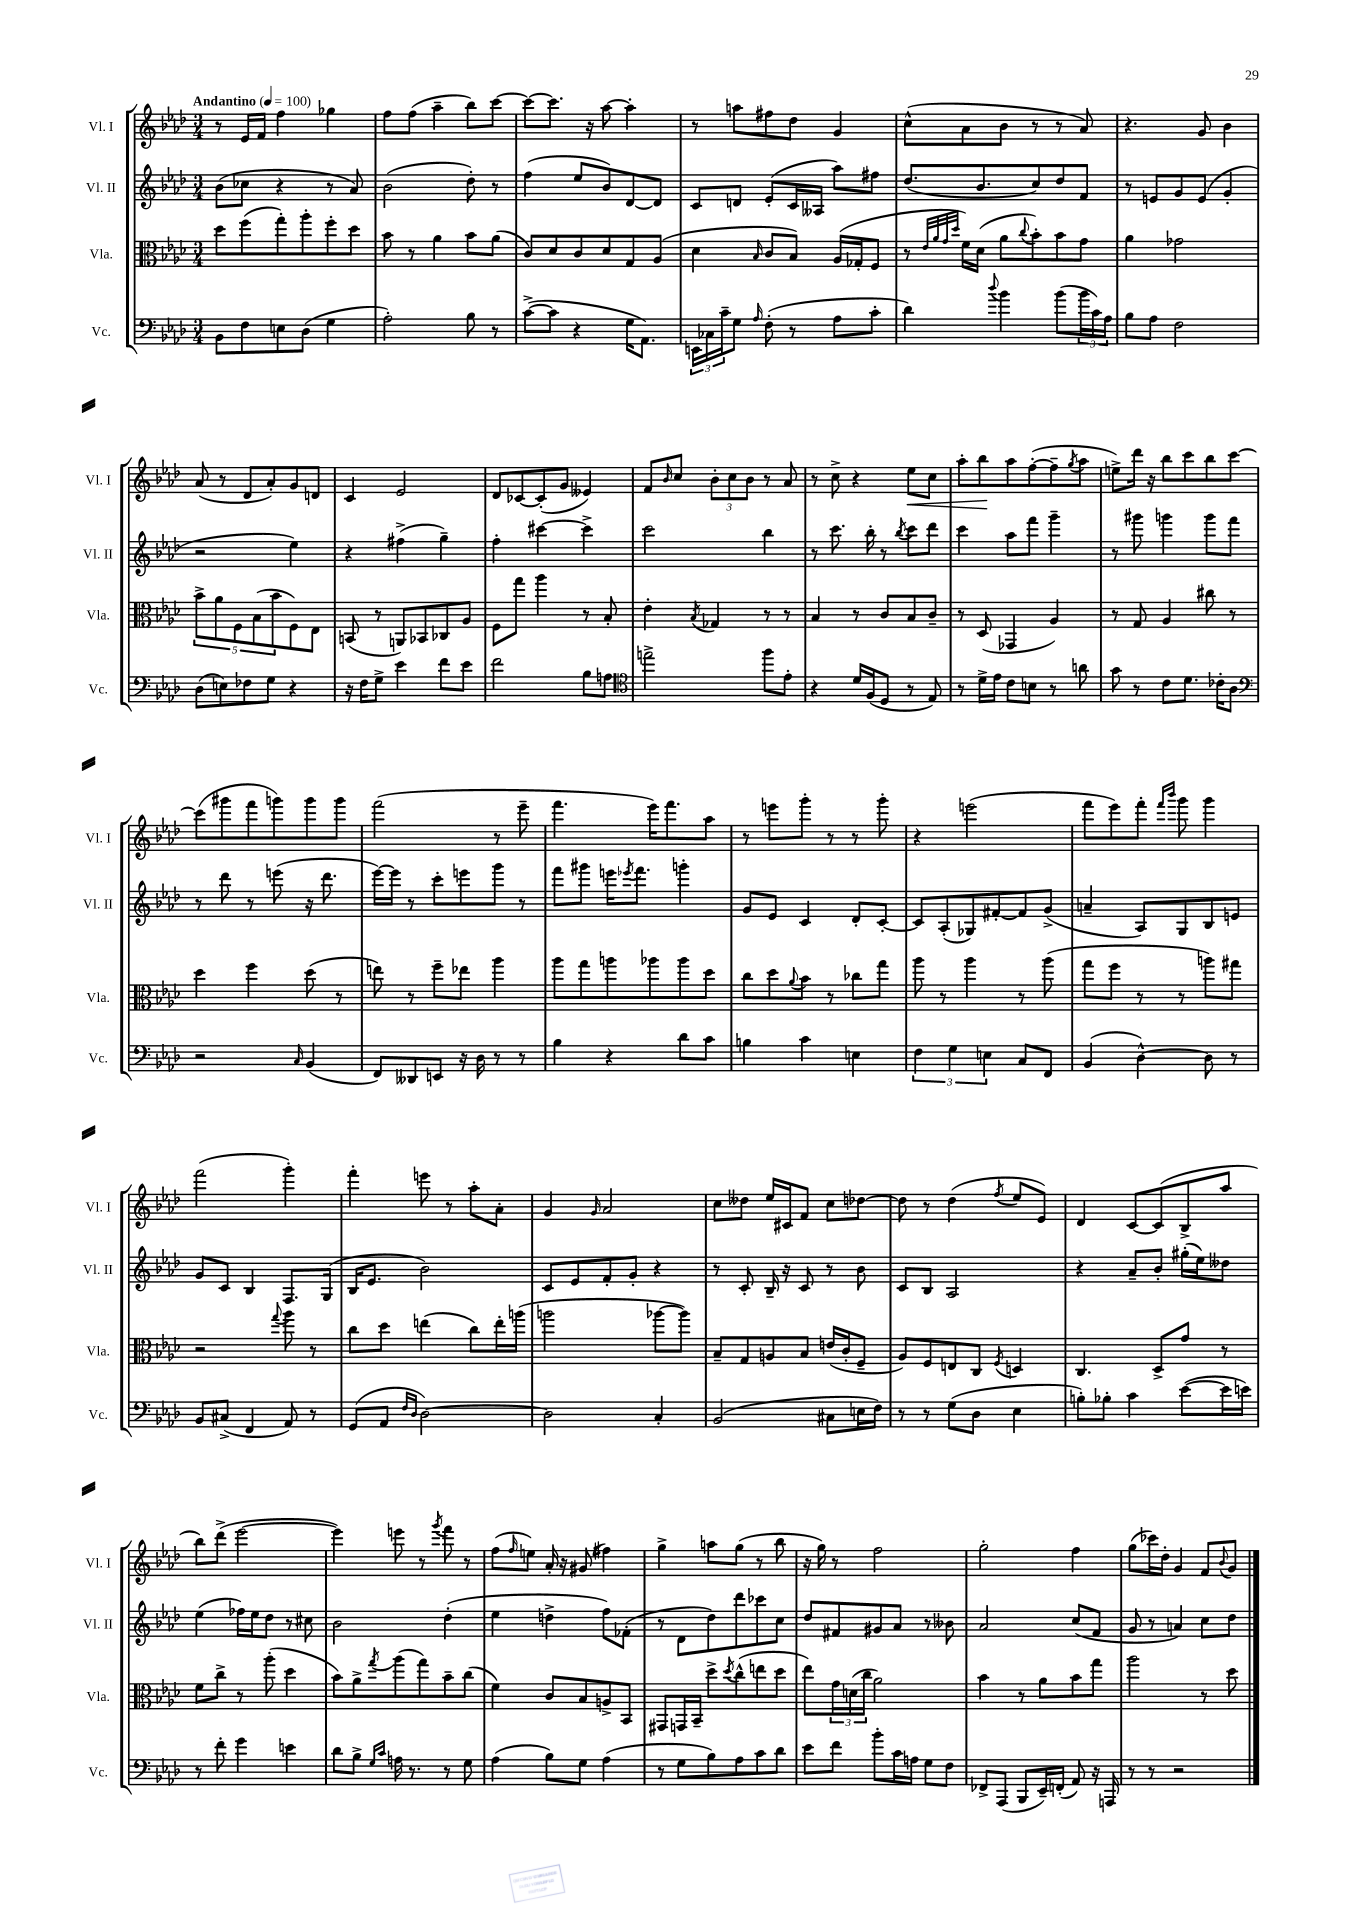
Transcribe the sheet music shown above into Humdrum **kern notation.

**kern	**kern	**kern	**kern
*staff4	*staff3	*staff2	*staff1
*clefF4	*clefC3	*clefG2	*clefG2
*k[b-e-a-d-]	*k[b-e-a-d-]	*k[b-e-a-d-]	*k[b-e-a-d-]
*M3/4	*M3/4	*M3/4	*M3/4
*MM100	*MM100	*MM100	*MM100
8BB-\L	8dd-\L	(8b-\L	8r
8F\	(8ff\	8cc-\J	16e-/LL
.	.	.	16f/JJ
8E\	8gg'\)	4r	4ff\
(8D-\J	8aa-'\	.	.
4G\	8ff'\	8r	4gg-\
.	8dd-\J	8a-/)	.
=	=	=	=
2A-'\)	8b-\	(2b-\	8ff\L
.	8r	.	(8ff\J
.	4a-\	.	4aa-~\
8B-\	8b-\L	8dd-'\)	8bb-\L)
8r	(8a-\J	8r	[8ccc\J
=	=	=	=
([8c^\L	8c/L)	(4ff\	8ccc\_L
8c\]J	8d-/	.	8.ccc\]J
4r	8c/	8ee-/L	.
.	.	.	16r
.	8d-/	8b-/)	[8aa-\
16G\LK	8G/	[8d-/	4aa-'\]
8.AA-\J)	.	.	.
.	(8A-/J	8d-/]J	.
=	=	=	=
24EE\LL	4d-\	8c/L	8r
24C-\	.	.	.
24c~\J	.	.	.
8G\J	.	8d/J	8aa\L
16qqA-/	16qqB-/	.	.
(8F'\	8c/L	(8e-'/L	8ff#\
8r	8B-/J)	16c/L	8dd-\J
.	.	16A--/JJ	.
8A-\L	(16A-/LL	8aa-\L)	4g/
.	16G-'/J	.	.
8c'\J	8F/J	8ff#\J	.
=	=	=	=
4d-\)	8r	(8.dd-/L	(8cc^^\L
.	32qqe-/LLL	.	.
.	32qqa-/	.	.
.	32qqg/	.	.
.	32qqdd-/JJJ	.	.
.	16f\LL)	.	8a-\
.	(16d-\JJ	8.b-/	.
8qqdd-/	.	.	.
4b-\	8a-\L	.	8b-\J
.	8qqcc/	.	.
.	8b-'\)	8cc/)	8r
(8b-\L	8b-\	8dd-/	8r
24b-\L	8g\J	8f/J	8a-/)
24c\)	.	.	.
24A-\JJ	.	.	.
=	=	=	=
8B-\L	4a-\	8r	4.r
8A-\J	.	8e/L	.
2F\	2g-\	8g/	.
.	.	(8e/J	8g/
.	.	4g'/	4b-\
=	=	=	=
(8D-\L	10b-^\L	2r	(8a-/
.	10a-\	.	.
8E\)	.	.	8r
.	10F\	.	.
8F-\	.	.	8d-/L
.	(10B-\	.	.
8G\J	.	.	8a-'/)
.	10b-\	.	.
4r	8F\)	4ee-\)	8g/
.	8E-\J	.	8d/J
=	=	=	=
16r	(8BB/	4r	4c/
16F\LK	.	.	.
8G^\J	8r	.	.
4e-\	8AA/L)	(4ff#^\	2e-/
.	8BB-/	.	.
8f\L	8C-/	4gg~\)	.
8e-\J	8A-/J	.	.
=	=	=	=
2f\	8F\L	4ff'\	8d-/L
.	8gg\J	.	[8c-/
.	4aa-\	[4ccc#\	(8c-'/]
.	.	.	8g/J
8B-\L	8r	4ccc#^\]	4e--/)
8A\J	8B-'/	.	.
=	=	=	=
*clefC4	*	*	*
2ee^\	4e-'\	2ccc\	8f/L
.	.	.	16qqb-/
.	.	.	8cc/J
.	8qB-/	.	.
.	4G-/	.	12b-'\L
.	.	.	12cc\
.	.	.	12b-\J
8ff\L	8r	4bb-\	8r
8e-'\J	8r	.	8a-/
=	=	=	=
4r	4B-/	8r	8r
.	.	8.ccc\	8cc^\
16d-/LL	8r	.	4r
(16F/J	.	16bb-'\	.
8D-/J	8c/L	8r	.
.	.	8qbb-/	.
8r	8B-/	8ccc\L	8ee-\L
8E-/)	8c~/J	8ddd-\J	8cc\J
=	=	=	=
8r	8r	4ccc\	8aa-'\L
16d-^\LL	(8D-/	.	8bb-\
16e-\JJ	.	.	.
8c\L	4GG-/	8aa-\L	8aa-\
8B\J	.	8fff\J	([8ff'\
8r	4A-/)	4ggg~\	8ff~\]
.	.	.	8qgg/
8a\	.	.	8aa-\J
=	=	=	=
8g\	8r	8r	8ee^\L)
8r	8G/	8ggg#\	16ddd-\Jk
.	.	.	16r
8c\L	4A-/	4ggg\	8bb-\L
8.d-\J	.	.	8ccc\
.	8cc#\	8ggg\L	8bb-\
16c-'\LK	.	.	.
8A-\J	8r	8fff\J	[8ccc\J
=	=	=	=
*clefF4	*	*	*
2r	4dd-\	8r	(8ccc\]L
.	.	8ddd-\	8ggg#\
.	4ff\	8r	8fff\
.	.	(8eee\	8ggg\)
16qqC/	.	.	.
(4BB-/	(8dd-\	16r	8ggg\
.	.	8.ddd-\	.
.	8r	.	8ggg\J
=	=	=	=
8FF/L)	8ee\)	[16eee-\LL)	(2fff\
.	.	16eee-\]JJ	.
8DD--/	8r	8r	.
8EE/J	8ff~\L	8ccc'\L	.
16r	8ee-\J	8eee\	.
16D-\	.	.	.
8r	4aa-\	8ggg\J	8r
8r	.	8r	8eee-~\
=	=	=	=
4B-\	8aa-\L	8fff\L	4.fff\
.	8gg\	8ggg#\J	.
4r	8aa\	16eee\LK	.
.	.	8qeee-/	.
.	.	8.fff\J	.
.	8aa-\	.	16eee-\LK)
.	.	.	8.fff\
8d-\L	8aa-\	4ggg'\	.
8c\J	8dd-\J	.	8aa-\J
=	=	=	=
4B\	8cc\L	8g/L	8r
.	8dd-\	8e-/J	8eee\L
.	8qqa-/	.	.
4c\	8b-\J	4c/	8ggg'\J
.	8r	.	8r
4E\	8cc-\L	8d-'/L	8r
.	8gg\J	[8c'/J	8ggg'\
=	=	=	=
6F\	8aa-\	8c/]L	4r
.	8r	(8A-'/	.
6G\	.	.	.
.	4aa-\	8G-/)	(2eee\
6E\	.	.	.
.	.	[8f#'/	.
8C/L	8r	8f#/]	.
8FF/J	(8aa-\	(8g^/J	.
=	=	=	=
(4BB-/	8gg\L	4a~/	8fff\L
.	8ff\J	.	8eee-\)
[4D-^^\)	8r	8A-/L)	8fff'\J
.	.	.	16qqfff/LL
.	.	.	16qqbbb-/JJ
.	8r	8G/	8ggg\
8D-\]	8aa\L)	8B-/	4ggg\
8r	8gg#\J	8e/J	.
=	=	=	=
8BB-/L	2r	8g/L	(2fff\
(8C#^/J	.	8c/J	.
4FF/	.	4B-/	.
.	8qqgg/	.	.
8AA-/)	8aa-\	8.F/L	4ggg'\)
8r	8r	.	.
.	.	(16G/Jk	.
=	=	=	=
(8GG/L	8cc\L	16B-/LK	4fff'\
.	.	8.e-/J	.
8AA-/J	8dd-\J	.	.
16qqF/LL	.	.	.
16qqD-/JJ	.	.	.
[2D-\)	(4ee\	2b-\)	8eee\
.	.	.	8r
.	8cc\L)	.	8aa-'\L
.	16ee'\L	.	8a-'\J
.	(16aa\JJ	.	.
=	=	=	=
2D-\]	2aa\	8c/L	4g/
.	.	8e-/	.
.	.	.	16qqg/
.	.	8f'/	2a-/
.	.	8g'/J	.
4C'/	[8aa-\L	4r	.
.	8aa-\]J)	.	.
=	=	=	=
(2BB-/	8B-~/L	8r	8cc\L
.	8G/	8c'/	8dd--\J
.	8A/	16B-~/	16ee-/LL
.	.	16r	16c#/J
.	8B-/J	8c/	8f/J
8C#\L	(16e/LL	8r	8cc\L
.	16c'/J	.	.
16E\L	8F~/J	8b-\	[8dd-\J
16F\JJ)	.	.	.
=	=	=	=
8r	8A-/L)	8c/L	8dd-\]
8r	8F/	8B-/J	8r
(8G\L	8E/	2A-/	(4dd-\
8D-\J	8C/J	.	.
.	8qF/	.	8qff/
4E-\	4D/	.	8ee-/L
.	.	.	8e-/J)
=	=	=	=
8B'\L)	4.C/	4r	4d-/
8B-'\J	.	.	.
4c\	.	8a-~/L	[8c/L
.	8D-^/L	8b-'/J	(8c/]
([8e-\L	8g/J	(16gg#'\LL	8B-^/
.	.	16ee-\J)	.
16e-\]L	8r	8dd--\J	8aa-/J
16e\JJ)	.	.	.
=	=	=	=
8r	8f\L	(4ee-\	8bb-\L)
8f'\	8cc^\J	.	(8ddd-^\J
4g\	8r	16ff-\LL)	[2eee-\
.	.	16ee-\J	.
.	(8aa-'\	8dd-\J	.
4e\	4dd-\	8r	.
.	.	8cc#\	.
=	=	=	=
8d-\L	8b-\L)	2b-\	4eee-\])
8B-^\J	8a-^\	.	.
16qqG/LL	.	.	.
16qqc/JJ	8qgg/	.	.
16A\	(8aa-\	.	8eee\
8.r	.	.	.
.	8gg\)	.	8r
.	.	.	8qggg/
8r	8b-~\	(4dd-'\	8fff\
8G\	(8cc\J	.	8r
=	=	=	=
(4A-\	4f\)	4ee-\	(8ff\L
.	.	.	16qqff/
.	.	.	8ee\J)
8B-\L)	8c/L	4dd^\	16a-'/
.	.	.	16r
8G\J	8B-/	.	(8g#/
(4A-\	8A^/	8ff\L)	4ff#\)
.	8BB-/J	(8f-'\J	.
=	=	=	=
8r	8GG#/L	8r	4gg^\
8G\L	16GG/L	8d-\L	.
.	16BB-~/JJ	.	.
8B-\)	8dd-^\L	8dd-\)	8aa\L
.	8qdd-/	.	.
8A-\	(8cc^^\	8ddd-\	(8gg\J
8c\	8ee\	8ccc-\	8r
8d-\J	8dd-\J	8cc\J	8bb-\
=	=	=	=
8e-\L	8ee-\L)	8dd-/L	16r
.	.	.	16gg\)
8f\J	24g\L	8f#/	8r
.	(24d\	.	.
.	24cc\JJ	.	.
8b-'\L	2a-\)	8g#/	2ff\
16c\L	.	8a-/J	.
16A\JJ	.	.	.
8G\L	.	8r	.
8F\J	.	8b--\	.
=	=	=	=
8FF-^/L	4b-\	2a-/	2gg'\
(8AAA-/J	.	.	.
8BBB-/L	8r	.	.
16EE-~/L)	8a-\L	.	.
(16FF'/JJ	.	.	.
8AA-/)	8b-\	(8cc/L	4ff\
16r	8gg\J	8f/J	.
16AAA/	.	.	.
=	=	=	=
8r	2aa-\	8g/	(8gg\L
8r	.	8r	16ccc-\L)
.	.	.	16dd-'\JJ
2r	.	4a/)	4g/
.	8r	8cc\L	8f/L
.	.	.	8qqb-/
.	8dd-\	8dd-\J	8g/J
==	==	==	==
*-	*-	*-	*-
